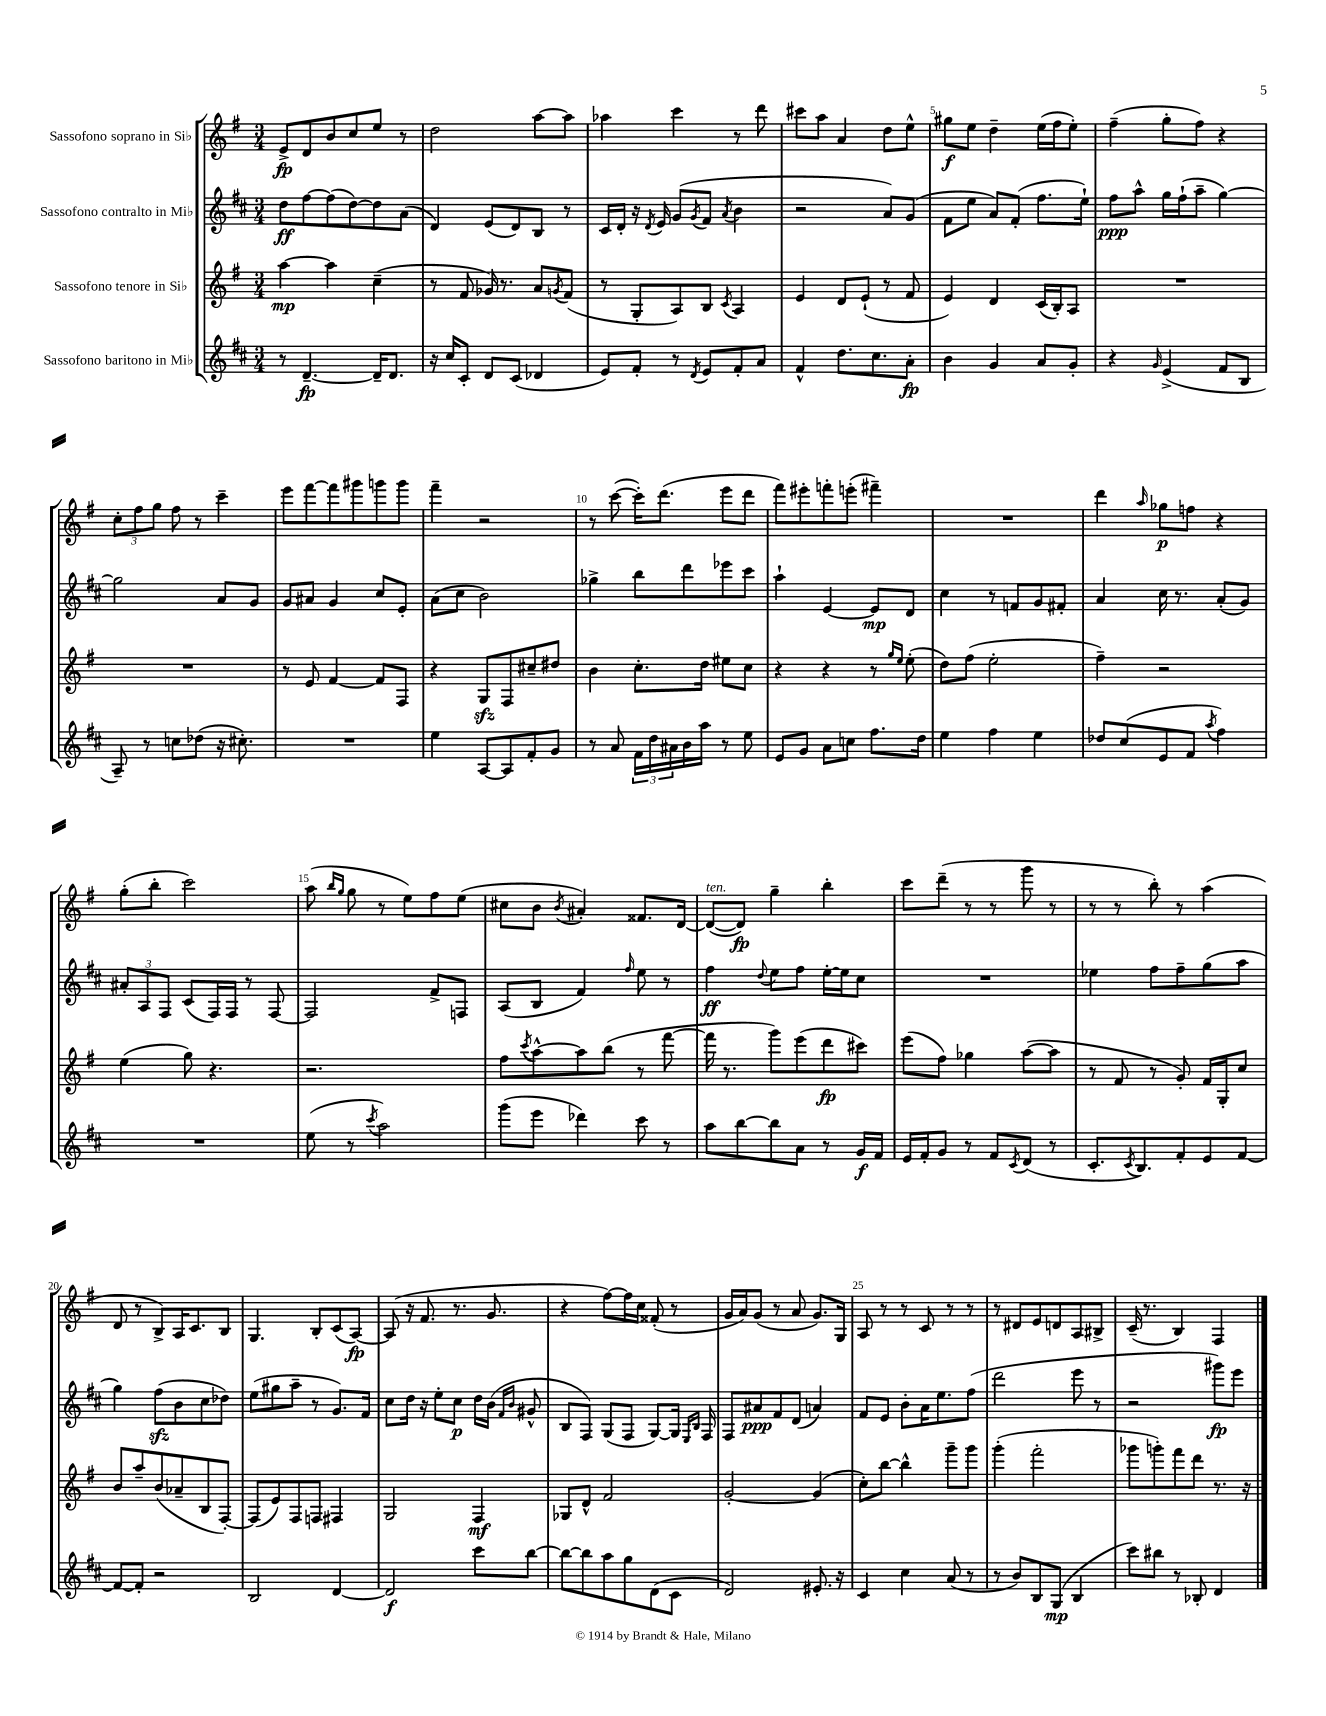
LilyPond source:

<<
\new StaffGroup <<
\new Staff = "s0" \with { instrumentName = "Sassofono soprano in Sib" } {
    \clef treble \key g \major \numericTimeSignature \time 3/4
    e'8->\fp d'8 b'8 c''8 e''8 r8 |
    d''2 a''8~ a''8 |
    aes''4 c'''4 r8 d'''8 |
    cis'''8 a''8 a'4 d''8 e''8-^ |
    gis''8\f e''8 d''4-- e''16( fis''16 e''8-.) |
    fis''4--( g''8-. fis''8) r4 |
    \tuplet 3/2 { c''8-. fis''8 g''8 } fis''8 r8 c'''4-- |
    e'''8 fis'''8~ fis'''8 gis'''8 g'''8 g'''8 |
    fis'''4-- r2 |
    r8 c'''8~( c'''16-.) d'''8.( e'''8 d'''8 |
    fis'''8) eis'''8-. f'''8-. e'''8-.( fis'''4--) |
    R2. |
    d'''4 \grace { a''16 } ges''8\p f''8 r4 |
    g''8-.( b''8-. c'''2) |
    a''8( \grace { b''16 g''16 } g''8 r8 e''8) fis''8 e''8( |
    cis''8 b'8 \acciaccatura { b'8 } ais'4-.) fisis'8. d'16~ |
    d'8~^\markup { \italic "ten." }( d'8\fp) g''4-- b''4-. |
    c'''8 d'''8--( r8 r8 g'''8 r8 |
    r8 r8 b''8-.) r8 a''4( |
    d'8 r8 b8->) a16 c'8. b8 |
    g4. b8-. c'8( a8~\fp) |
    a8( r16 fis'8. r8. g'8. |
    r4 fis''8~) fis''16 c''16 fisis'8-.( r8 |
    g'16 a'16) g'8( r8 a'8 g'8.) g16 |
    a8 r8 r8 c'8 r8 r8 |
    r8 dis'8 e'8 d'8 a8 bis8-> |
    c'16--( r8. b4) fis4 \bar "|." |
}
\new Staff = "s1" \with { instrumentName = "Sassofono contralto in Mib" } {
    \clef treble \key d \major \numericTimeSignature \time 3/4
    d''8\ff fis''8~ fis''8( d''8~) d''8 a'8( |
    d'4) e'8( d'8) b8 r8 |
    cis'16 d'16-. r16 \acciaccatura { d'8 } e'16 g'8( \acciaccatura { g'8 } fis'8 \acciaccatura { a'8 } b'4 |
    r2 a'8) g'8( |
    fis'8 e''8 a'8) fis'8-.( fis''8. e''16-!) |
    fis''8\ppp a''8-^ g''16 fis''16-!( a''8-- g''4~) |
    g''2 a'8 g'8 |
    g'8 ais'8 g'4 cis''8 e'8-. |
    a'8( cis''8 b'2) |
    ges''4-> b''8 d'''8 ees'''8 cis'''8 |
    a''4-! e'4~ e'8\mp d'8 |
    cis''4 r8 f'8 g'8 fis'8-. |
    a'4 cis''16 r8. a'8-.( g'8) |
    \tuplet 3/2 { ais'8-. a8 fis8 } cis'8( fis16) fis16 r8 fis8~ |
    fis2 fis'8-> f8 |
    a8( b8 fis'4) \grace { fis''16 } e''8 r8 |
    fis''4\ff \appoggiatura { d''8 } e''8 fis''8 e''16~-. e''16 cis''8 |
    R2. |
    ees''4 fis''8 fis''8-- g''8( a''8 |
    g''4) fis''8\sfz( b'8 cis''8 des''8) |
    e''8( gis''8 a''8-- r8 g'8.) fis'16 |
    cis''8 d''16 r16 e''8-. cis''8\p d''16 b'16( \grace { fis'16 b'16 } gis'8-^ |
    b8 fis8) g8( fis8 g8~) g16 \grace { e16 b16 } fis16 |
    fis8 ais'8\ppp fis'8 d'8( a'4) |
    fis'8 e'8 b'8-. a'16 e''8. fis''8( |
    d'''2 e'''8 r8 |
    r2 gis'''8\fp) e'''8 \bar "|." |
}
\new Staff = "s2" \with { instrumentName = "Sassofono tenore in Sib" } {
    \clef treble \key g \major \numericTimeSignature \time 3/4
    a''4~\mp a''4 c''4--( |
    r8 fis'8 ges'16) r8. a'8 \acciaccatura { g'8 } fis'8( |
    r8 g8-. a8) b8 \acciaccatura { c'8 } a4 |
    e'4 d'8 e'8-!( r8 fis'8 |
    e'4) d'4 c'16( b16-.) a8 |
    R2. |
    R2. |
    r8 e'8 fis'4~ fis'8 fis8 |
    r4 g8\sfz fis8 cis''8-- dis''8 |
    b'4 c''8.-. d''16 eis''8 c''8 |
    r4 r4 r8 \grace { g''16 e''16 } e''8-.( |
    d''8) fis''8( e''2-. |
    fis''4--) r2 |
    e''4( g''8) r4. |
    r2. |
    fis''8 \acciaccatura { c'''8 } a''8~-^ a''8 b''8( r8 fis'''8~ |
    fis'''16 r8. g'''8) e'''8( d'''8\fp cis'''8) |
    e'''8( fis''8) ges''4 a''8~( a''8 |
    r8 fis'8 r8 g'8-.) fis'16 g16-. c''8 |
    b'8 a''8-- b'8( aes'8-- b8 fis8~-.) |
    fis8( e'8) fis8 f8 fis4 |
    g2 fis4\mf |
    ges8 d'8-^ fis'2 |
    g'2~-. g'4( |
    c''8-.) b''8~ b''4-^ g'''8-- g'''8 |
    g'''4-.( fis'''2-. |
    ges'''8 g'''8-.) fis'''8 d'''8 r8. r16 \bar "|." |
}
\new Staff = "s3" \with { instrumentName = "Sassofono baritono in Mib" } {
    \clef treble \key d \major \numericTimeSignature \time 3/4
    r8 d'4.~--\fp d'16-- d'8. |
    r16 cis''16 cis'8-. d'8 cis'8( des'4 |
    e'8) fis'8-. r8 \acciaccatura { d'8 } e'8 fis'8-. a'8 |
    fis'4-^ d''8. cis''8. a'8-.\fp |
    b'4 g'4 a'8 g'8-. |
    r4 \grace { g'16 } e'4->( fis'8 b8 |
    a8--) r8 c''8 des''8( r16 cis''8.-.) |
    R2. |
    e''4 a8~ a8 fis'8-. g'8 |
    r8 a'8 \tuplet 3/2 { fis'16 d''16 ais'16 } b'16 a''16 r8 e''8 |
    e'8 g'8 a'8 c''8 fis''8. d''16 |
    e''4 fis''4 e''4 |
    des''8 cis''8( e'8 fis'8 \acciaccatura { a''8 } fis''4) |
    R2. |
    e''8( r8 \acciaccatura { cis'''8 } a''2) |
    g'''8( e'''8 des'''4) cis'''8 r8 |
    a''8 b''8~ b''8 a'8 r8 g'16\f fis'16 |
    e'16 fis'16-. g'8 r8 fis'8 \acciaccatura { cis'8 } d'8( r8 |
    cis'8.-. \acciaccatura { cis'8 } b8.) fis'8-. e'8 fis'8~ |
    fis'8~ fis'8-. r2 |
    b2 d'4~ |
    d'2\f cis'''8 b''8~ |
    b''8~ b''8 a''8 g''8 d'8( cis'8 |
    d'2) eis'8.-. r16 |
    cis'4 cis''4 a'8( r8 |
    r8 b'8) b8 g8\mp( b4 |
    cis'''8) bis''8 r8 bes8-. d'4 \bar "|." |
}
>>
>>
\layout { \context { \Score \override BarNumber.break-visibility = ##(#f #t #t) barNumberVisibility = #(every-nth-bar-number-visible 5) } }
